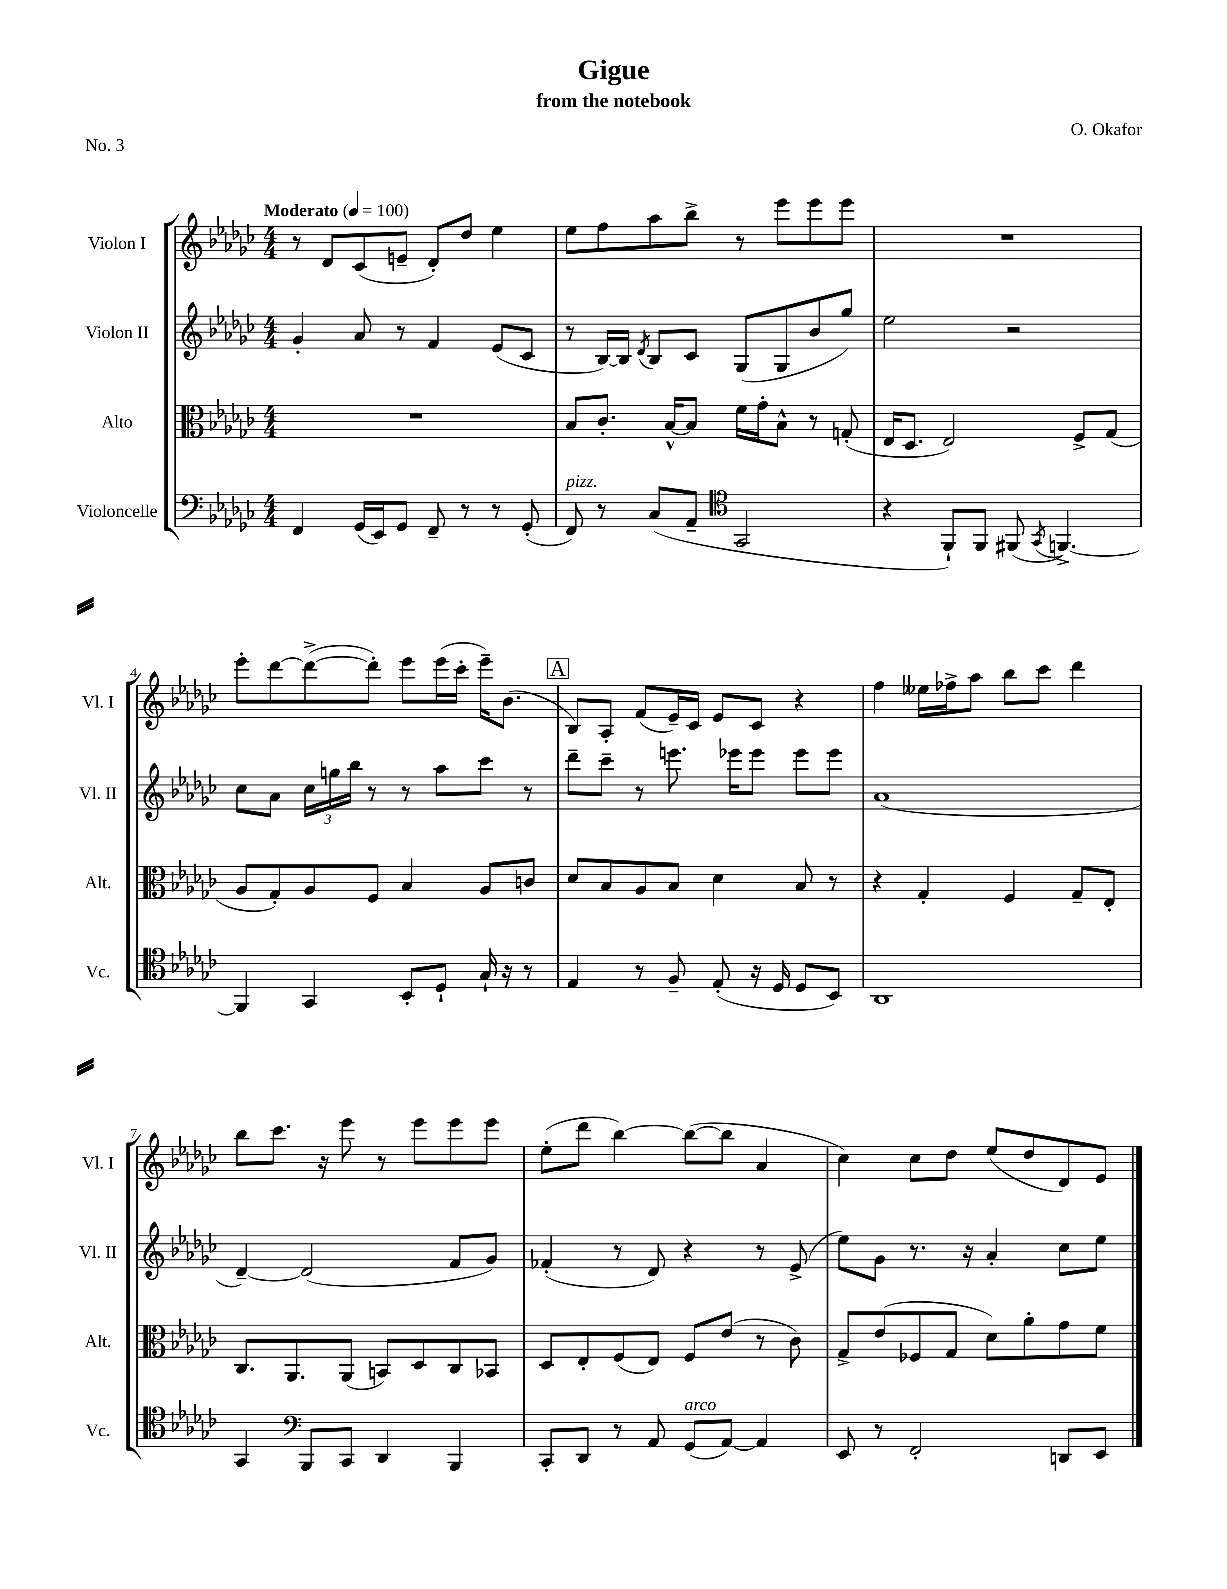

**kern	**kern	**kern	**kern
*staff4	*staff3	*staff2	*staff1
*clefF4	*clefC3	*clefG2	*clefG2
*k[b-e-a-d-g-c-]	*k[b-e-a-d-g-c-]	*k[b-e-a-d-g-c-]	*k[b-e-a-d-g-c-]
*M4/4	*M4/4	*M4/4	*M4/4
*MM100	*MM100	*MM100	*MM100
4FF	1r	4g-'	8r
.	.	.	8d-
(16GG-	.	8a-	(8c-
16EE-)	.	.	.
8GG-	.	8r	8e~
8FF~	.	4f	8d-')
8r	.	.	8dd-
8r	.	(8e-	4ee-
(8GG-'	.	8c-	.
=	=	=	=
8FF)	8B-	8r	8ee-
8r	8.c-'	[16B-)	8ff
.	.	16B-]	.
.	.	8qd-	.
(8C-	.	8B-	8aa-
.	[16B-^^	.	.
8AA-~	8B-]	8c-	8bb-^
*clefC4	*	*	*
2GG-	16f	(8G-	8r
.	16g-'	.	.
.	8B-^^	8G-	8eee-
.	8r	8b-	8eee-
.	(8G'	8gg-)	8eee-
=	=	=	=
4r	16E-	2ee-	1r
.	8.D-	.	.
8FF`)	2E-)	.	.
8FF	.	.	.
(8FF#	.	2r	.
8qGG-	.	.	.
[4.FF^)	.	.	.
.	8F^	.	.
.	(8G-	.	.
=	=	=	=
4FF]	8A-	8cc-	8eee-'
.	8G-')	8a-	[8ddd-
4GG-	8A-	24cc-	(8ddd-^_
.	.	24gg	.
.	.	24bb-	.
.	8F	8r	8ddd-'])
8BB-'	4B-	8r	8eee-
8D-`	.	8aa-	(16eee-
.	.	.	16ccc-'
16G-`	8A-	8ccc-	16eee-~)
16r	.	.	(8.b-
8r	8c	8r	.
=	=	=	=
4E-	8d-	8ddd-~	8B-)
.	8B-	8ccc-~	8A-'
8r	8A-	8r	(8f
8F~	8B-	8.eee	16e-~)
.	.	.	16c-
(8E-'	4d-	.	8e-
.	.	16eee-	.
16r	.	8eee-	8c-
16D-	.	.	.
8D-	8B-	8eee-	4r
8BB-)	8r	8eee-	.
=	=	=	=
1AA-	4r	(1a-	4ff
.	4G-'	.	16ee--
.	.	.	16ff-^
.	.	.	8aa-
.	4F	.	8bb-
.	.	.	8ccc-
.	8G-~	.	4ddd-
.	8E-'	.	.
=	=	=	=
4GG-	8.C-	[4d-~)	8bb-
.	.	.	8.ccc-
.	8.AA-	.	.
*clefF4	*	*	*
8BBB-	.	(2d-]	.
.	.	.	16r
8CC-	(8AA-	.	8eee-
4DD-	8BB)	.	8r
.	8D-	.	8eee-
4BBB-	8C-	8f	8eee-
.	8BB-	8g-)	8eee-
=	=	=	=
8CC-'	8D-	(4f-'	(8ee-'
8DD-	8E-'	.	8ddd-
8r	(8F	8r	[4bb-)
8AA-	8E-)	8d-)	.
(8GG-	8F	4r	(8bb-_
[8AA-)	(8e-	.	8bb-]
4AA-]	8r	8r	4a-
.	8c-)	(8e-^	.
=	=	=	=
8EE-	8G-^	8ee-)	4cc-)
8r	(8e-	8g-	.
2FF'	8F-	8.r	8cc-
.	8G-	.	8dd-
.	.	16r	.
.	8d-)	4a-'	(8ee-
.	8a-'	.	8dd-
8DD	8g-	8cc-	8d-)
8EE-	8f	8ee-	8e-
==	==	==	==
*-	*-	*-	*-
